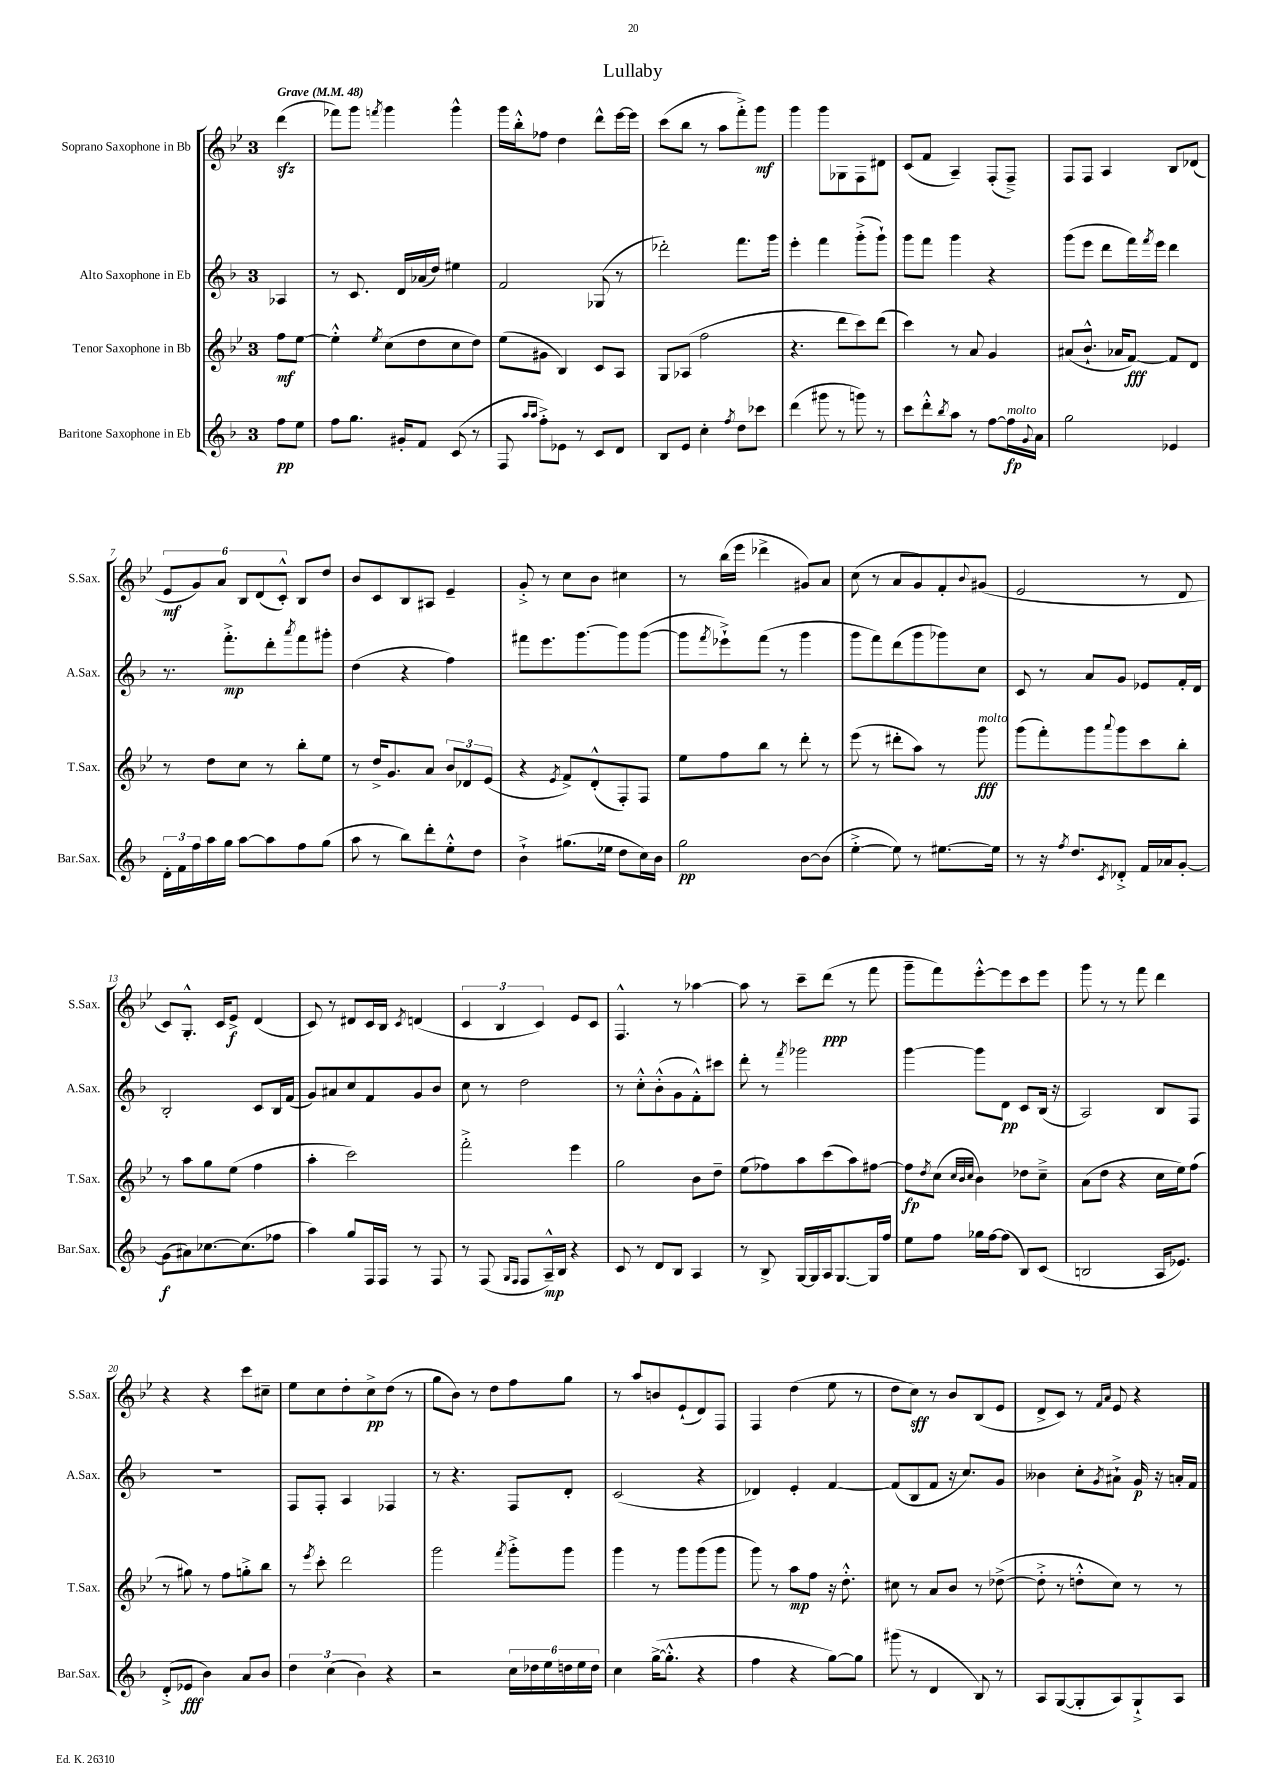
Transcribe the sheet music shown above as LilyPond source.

\header { title = "Lullaby" }
<<
\new StaffGroup <<
\new Staff = "s0" \with { instrumentName = "Soprano Saxophone in Bb" shortInstrumentName = "S.Sax." } {
    \clef treble \key bes \major \once \override Staff.TimeSignature.style = #'single-digit \time 3/4 \partial 4 \tempo "Grave" 4 = 48
    d'''4\sfz( |
    fes'''8) g'''8 \acciaccatura { f'''8 } g'''4 g'''4-^ |
    g'''16 bes''16-.-^ fes''8 d''4 d'''8-^ ees'''16~ ees'''16 |
    c'''8( bes''8 r8 a''8 f'''8-.->) g'''8\mf |
    g'''4 g'''8 ges8 f8 dis'8 |
    c'8( f'8 a4--) f8-.( f8--->) |
    f8 f8 a4 bes8 des'8( |
    \tuplet 6/4 { ees'8\mf g'8) a'8 bes8 d'8( c'8-.-^) } bes8 d''8 |
    bes'8 c'8 bes8 ais8 ees'4-- |
    g'8-.-> r8 c''8 bes'8 cis''4 |
    r8 bes''16( ees'''16 des'''4-> gis'8) a'8 |
    c''8( r8 a'8 g'8) f'8-. \appoggiatura { bes'8 } gis'8( |
    ees'2 r8 d'8 |
    c'8) g8.-.-^ c'16 ees'8->\f d'4( |
    c'8) r8 dis'8 c'16 bes16 \acciaccatura { c'8 } d'4( |
    \tuplet 3/2 { c'4 bes4 c'4) } ees'8 c'8 |
    f4.-^ r8 aes''4~ |
    aes''8 r8 c'''8-- d'''8\ppp( r8 f'''8 |
    g'''8-- f'''8) ees'''8~-.-^ ees'''8 c'''8 ees'''8 |
    g'''8 r8 r8 f'''8 d'''4 |
    r4 r4 c'''8 cis''8-- |
    ees''8 c''8 d''8-. c''8->\pp d''8( r8 |
    g''8 bes'8) r8 d''8 f''8 g''8 |
    r8 a''8 b'8 ees'8-!( d'8) f8 |
    f4 d''4( ees''8 r8 |
    d''8 c''8\sff) r8 bes'8 bes8( ees'8 |
    d'8-> c'8) r8 \grace { f'16 a'16 } ees'8 r4 \bar "|." |
}
\new Staff = "s1" \with { instrumentName = "Alto Saxophone in Eb" shortInstrumentName = "A.Sax." } {
    \clef treble \key f \major \once \override Staff.TimeSignature.style = #'single-digit \time 3/4 \partial 4
    aes4 |
    r8 c'8. d'16 aes'16( d''16) eis''4 |
    f'2 ges8( r8 |
    des'''2-.) f'''8. g'''16 |
    e'''4-. f'''4 g'''8-.->( g'''8-!) |
    g'''8 f'''8 g'''4 r4 |
    g'''8( e'''8 d'''8 f'''16) \acciaccatura { f'''8 } e'''16 d'''4 |
    r8. f'''8.-.->\mp d'''8-. \acciaccatura { a'''8 } f'''8 gis'''8-. |
    d''4( r4 f''4) |
    fis'''8 e'''8. g'''8.~ g'''8 g'''8~( |
    g'''8 \acciaccatura { f'''8 } ees'''8-!->) f'''8( r8 g'''4 |
    g'''8 f'''8) d'''8( g'''8 ges'''8) c''8 |
    c'8 r8 a'8 g'8 ees'8 f'16-. d'16 |
    bes2-. c'8 bes16 f'16( |
    g'8) ais'8 c''8 f'8 g'8 bes'8 |
    c''8 r8 d''2 |
    r8 c''8-.-^ bes'8-.-^( g'8 f'8-.-^) cis'''8 |
    d'''8-. r8 \acciaccatura { f'''8 } ges'''2 |
    g'''4~ g'''8 d'8\pp c'8 bes16( r16 |
    a2) bes8 f8 |
    R2. |
    f8 f8-. a4 fes4 |
    r8 r4. f8 d'8-. |
    c'2( r4 |
    des'4) e'4-. f'4~ |
    f'8( bes8 f'8 r16 c''8.) g'8 |
    beses'4 c''8-. \acciaccatura { g'8 } ais'8-!-> g'16\p r16 a'16-. f'16 \bar "|." |
}
\new Staff = "s2" \with { instrumentName = "Tenor Saxophone in Bb" shortInstrumentName = "T.Sax." } {
    \clef treble \key bes \major \once \override Staff.TimeSignature.style = #'single-digit \time 3/4 \partial 4
    f''8\mf ees''8~ |
    ees''4-.-^ \acciaccatura { ees''8 } c''8( d''8 c''8 d''8) |
    ees''8( gis'8 bes4) c'8 a8 |
    g8 aes8( f''2 |
    r4. d'''8 c'''8) d'''8( |
    c'''4) r8 a'8 g'4 |
    ais'8( bes'8.-!-^ aes'16 f'8~\fff) f'8 d'8 |
    r8 d''8 c''8 r8 bes''8-. ees''8 |
    r8 d''16-> g'8. a'8 \tuplet 3/2 { bes'8 des'8 ees'8( } |
    r4 \acciaccatura { ees'8 } f'8->) d'8-.-^( f8-.) f8 |
    ees''8 f''8 bes''8 r8 d'''8-. r8 |
    ees'''8( r8 dis'''8-. a''8) r8 g'''8\fff^\markup { \italic "molto" } |
    g'''8( f'''8-.) g'''8 \appoggiatura { a'''8 } g'''8 c'''8 bes''8-. |
    r8 a''8 g''8 ees''8( f''4 |
    a''4-. c'''2) |
    f'''2-.-> ees'''4 |
    g''2 bes'8 d''8-- |
    ees''8( fes''8) a''8 c'''8( a''8) fis''8~ |
    fis''8\fp \acciaccatura { d''8 } c''8( \grace { c''32 bes'32 c''32 } bes'4) des''8 c''8---> |
    a'8( d''8 r4 c''16 ees''16) f''8( |
    r8 gis''8) r8 f''8 g''8-.-> bes''8 |
    r8 \acciaccatura { ees'''8 } c'''8-. d'''2 |
    g'''2 \acciaccatura { f'''8 } g'''8-.-> g'''8 |
    g'''4 r8 g'''8 g'''8( g'''8 |
    g'''8) r8 a''8\mp f''8 r16 d''8.-.-^ |
    cis''8 r8 a'8 bes'8 r8 des''8~->( |
    des''8-.-> r8 d''8-.-^ c''8) r8 r8 \bar "|." |
}
\new Staff = "s3" \with { instrumentName = "Baritone Saxophone in Eb" shortInstrumentName = "Bar.Sax." } {
    \clef treble \key f \major \once \override Staff.TimeSignature.style = #'single-digit \time 3/4 \partial 4
    f''8\pp e''8 |
    f''8 g''8. gis'16-. f'8 c'8( r8 |
    f8 \grace { a''16 a''16 } f''8-.->) ees'8 r8 c'8 d'8 |
    bes8 e'8 c''4-. \acciaccatura { f''8 } d''8 ces'''8 |
    d'''4( gis'''8 r8 g'''8) r8 |
    c'''8 d'''8-.-^ \acciaccatura { bes''8 } a''8 r8 f''8~ f''16\fp^\markup { \italic "molto" } \appoggiatura { g'8 } a'16 |
    g''2 ees'4 |
    \tuplet 3/2 { d'16-. f'16 f''16 } a''16 g''16 a''8~ a''8 f''8 g''8( |
    a''8 r8 bes''8) d'''8-. e''8-.-^ d''8 |
    bes'4-!-> gis''8.( ees''16 d''8 c''16) bes'16 |
    g''2\pp bes'8~ bes'8( |
    e''4~-.-> e''8) r8 eis''8.~ eis''16 |
    r8 r16 \acciaccatura { f''8 } d''8. \acciaccatura { c'8 } des'8-.-> f'16 aes'16 g'8~-. |
    g'8\f( ais'8) ces''8.~ ces''8.( fes''8 |
    a''4) g''8 f16 f16 r8 f8 |
    r8 f8( \grace { g16 f16 } f8 a16---^\mp) bes16 r4 |
    c'8 r8 d'8 bes8 a4 |
    r8 bes8-> g16~ g16 a16 g8.~ g16 f''16 |
    e''8 f''8 ges''16 f''16~ f''8( bes8) c'8( |
    b2 a16 ees'8.) |
    d'8-.->( ees'8\fff bes'4) a'8 bes'8 |
    \tuplet 3/2 { d''4 c''4( bes'4) } r4 |
    r2 \tuplet 6/4 { c''16 des''16 e''16 d''16 e''16 d''16 } |
    c''4 g''16~->( g''8.-.-^ r4 |
    f''4 r4 g''8~) g''8 |
    gis'''8( r8 d'4 bes8) r8 |
    a8 g8~( g8-. a8) g8-!-> a8 \bar "|." |
}
>>
>>
